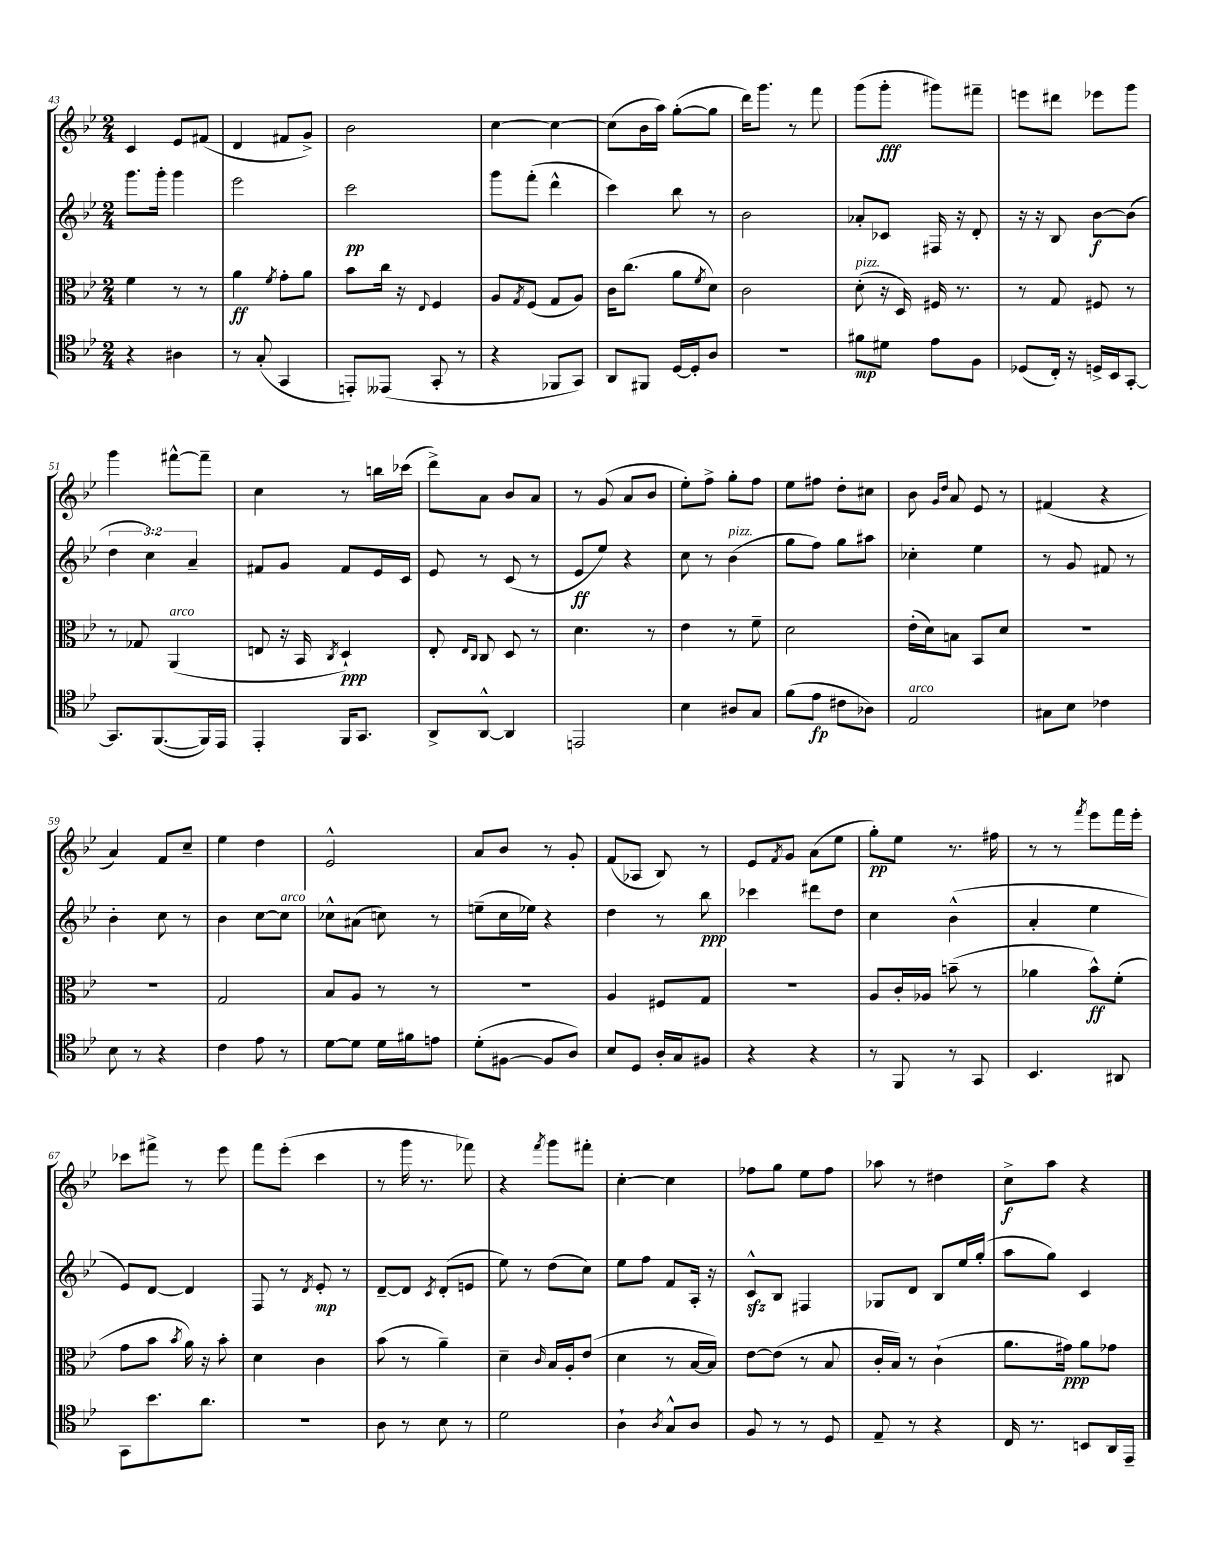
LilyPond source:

<<
\new StaffGroup <<
\new Staff = "s0" {
    \clef treble \key bes \major \numericTimeSignature \time 2/4
    c'4 ees'8 fis'8( |
    d'4 fis'8 g'8->) |
    bes'2 |
    c''4~ c''4~ |
    c''8( bes'16 a''16) g''8~-.( g''8 |
    d'''16) g'''8. r8 f'''8 |
    g'''8( g'''8-.\fff gis'''8) fis'''8-- |
    e'''8 dis'''8 ees'''8 g'''8 |
    g'''4 fis'''8~-^ fis'''8-- |
    c''4 r8 b''16 ces'''16( |
    d'''8->) a'8 bes'8 a'8 |
    r8 g'8( a'8 bes'8 |
    ees''8-.) f''8-> g''8-. f''8 |
    ees''8 fis''8 d''8-. cis''8 |
    bes'8 \grace { g'16 d''16 } a'8 ees'8 r8 |
    fis'4( r4 |
    a'4) f'8 c''8-- |
    ees''4 d''4 |
    ees'2-^ |
    a'8 bes'8 r8 g'8-. |
    f'8( aes8 bes8) r8 |
    ees'8 \acciaccatura { f'8 } g'8 a'8( ees''8 |
    g''8-.\pp) ees''8 r8. fis''16 |
    r8 r8 \acciaccatura { f'''8 } ees'''8 f'''16 ees'''16-. |
    ces'''8 fis'''8-> r8 ees'''8 |
    f'''8 ees'''8-.( c'''4 |
    r8 g'''16 r8. fes'''8) |
    r4 \acciaccatura { f'''8 } g'''8 fis'''8-. |
    c''4~-. c''4 |
    fes''8 g''8 ees''8 fes''8 |
    aes''8 r8 dis''4 |
    c''8->\f a''8 r4 \bar "|." |
}
\new Staff = "s1" {
    \clef treble \key bes \major \numericTimeSignature \time 2/4 \override Staff.TupletNumber.text = #tuplet-number::calc-fraction-text
    g'''8. g'''16-. g'''4 |
    ees'''2 |
    c'''2\pp |
    g'''8 f'''8-.( d'''4-^ |
    c'''4) bes''8 r8 |
    bes'2 |
    aes'8-. ces'8 fis16 r16 d'8-. |
    r16 r16 bes8 bes'8~\f bes'8( |
    \tuplet 3/2 { d''4 c''4) a'4-- } |
    fis'8 g'8 fis'8 ees'16 c'16 |
    ees'8 r8 c'8( r8 |
    ees'8\ff ees''8) r4 |
    c''8 r8 bes'4^\markup { \italic "pizz." }( |
    g''8 f''8) g''8 ais''8 |
    ces''4-. ees''4 |
    r8 g'8 fis'8 r8 |
    bes'4-. c''8 r8 |
    bes'4 c''8~ c''8^\markup { \italic "arco" } |
    ces''8-^ ais'8( c''8) r8 |
    e''8--( c''16 ees''16) r4 |
    d''4 r8 bes''8\ppp |
    ces'''4 dis'''8 d''8 |
    c''4 bes'4-^( |
    a'4-. ees''4 |
    ees'8) d'8~ d'4 |
    f8 r8 \acciaccatura { d'8 } ees'8-.\mp r8 |
    d'8~-- d'8 \acciaccatura { c'8 } d'8-.( e'8 |
    ees''8) r8 d''8( c''8) |
    ees''8 f''8 f'8 a16-. r16 |
    c'8-^\sfz bes8 fis4 |
    ges8 d'8 bes8 ees''16 g''16-.( |
    a''8 g''8) c'4 \bar "|." |
}
\new Staff = "s2" {
    \clef alto \key bes \major \numericTimeSignature \time 2/4
    f'4 r8 r8 |
    a'4\ff \acciaccatura { f'8 } g'8-. a'8 |
    bes'8 c''16 r16 \appoggiatura { ees8 } f4 |
    a8 \acciaccatura { g8 } f8( g8 a8) |
    c'16 c''8.( a'8 \acciaccatura { f'8 } d'8) |
    c'2 |
    d'8-.^\markup { \italic "pizz." }( r16 d16) fis16 r8. |
    r8 g8 fis8 r8 |
    r8 ges8 a,4^\markup { \italic "arco" }( |
    e8 r16 bes,16 \acciaccatura { c8 } d4-!\ppp) |
    ees8-. \grace { ees16 c16 } c8 d8 r8 |
    d'4. r8 |
    ees'4 r8 f'8-- |
    d'2 |
    ees'16-.( d'16) b8 bes,8 d'8 |
    R2 |
    R2 |
    g2 |
    bes8 a8 r8 r8 |
    R2 |
    a4 fis8 g8 |
    R2 |
    a8 c'16-. aes16 b'8--( r8 |
    aes'4 bes'8-^\ff) f'8-.( |
    g'8 bes'8 \acciaccatura { bes'8 } a'16) r16 bes'8-. |
    d'4 c'4 |
    bes'8( r8 a'4--) |
    d'4-- \grace { c'16 } bes16 a16-. ees'8( |
    d'4 r8 bes16~ bes16) |
    ees'8~ ees'8( r8 bes8 |
    c'16-. bes16) r8 c'4-!( |
    a'8. gis'16\ppp) a'8 ges'8 \bar "|." |
}
\new Staff = "s3" {
    \clef tenor \key bes \major \numericTimeSignature \time 2/4
    r4 ais4 |
    r8 g8-.( g,4 |
    e,8-.) eeses,8( g,8-. r8 |
    r4 fes,8 g,8) |
    a,8 fis,8 d16~ d16-. a8 |
    R2 |
    fis'8\mp dis'8 ees'8 f8 |
    des8( c16-.) r16 d16-> bes,16 g,8~-. |
    g,8. f,8.~( f,16) ees,16 |
    ees,4-. f,16 g,8. |
    a,8-> a,8~-^ a,4 |
    e,2 |
    bes4 ais8 g8 |
    f'8( ees'8\fp cis'8 aes8) |
    ees2^\markup { \italic "arco" } |
    gis8 bes8 ces'4 |
    bes8 r8 r4 |
    c'4 ees'8 r8 |
    d'8~ d'8 d'16 fis'16 e'8 |
    d'8-.( fis8~ fis8 a8) |
    bes8 d8 a16-. g16 fis8 |
    r4 r4 |
    r8 f,8 r8 g,8 |
    bes,4. ais,8 |
    g,8 bes'8. a'8. |
    R2 |
    a8 r8 bes8 r8 |
    d'2 |
    a4-! \acciaccatura { a8 } g8-^ a8 |
    f8 r8 r8 d8 |
    ees8-- r8 r4 |
    c16 r8. b,8 a,16 ees,16-- \bar "|." |
}
>>
>>
\layout { \context { \Score currentBarNumber = #43 } }
